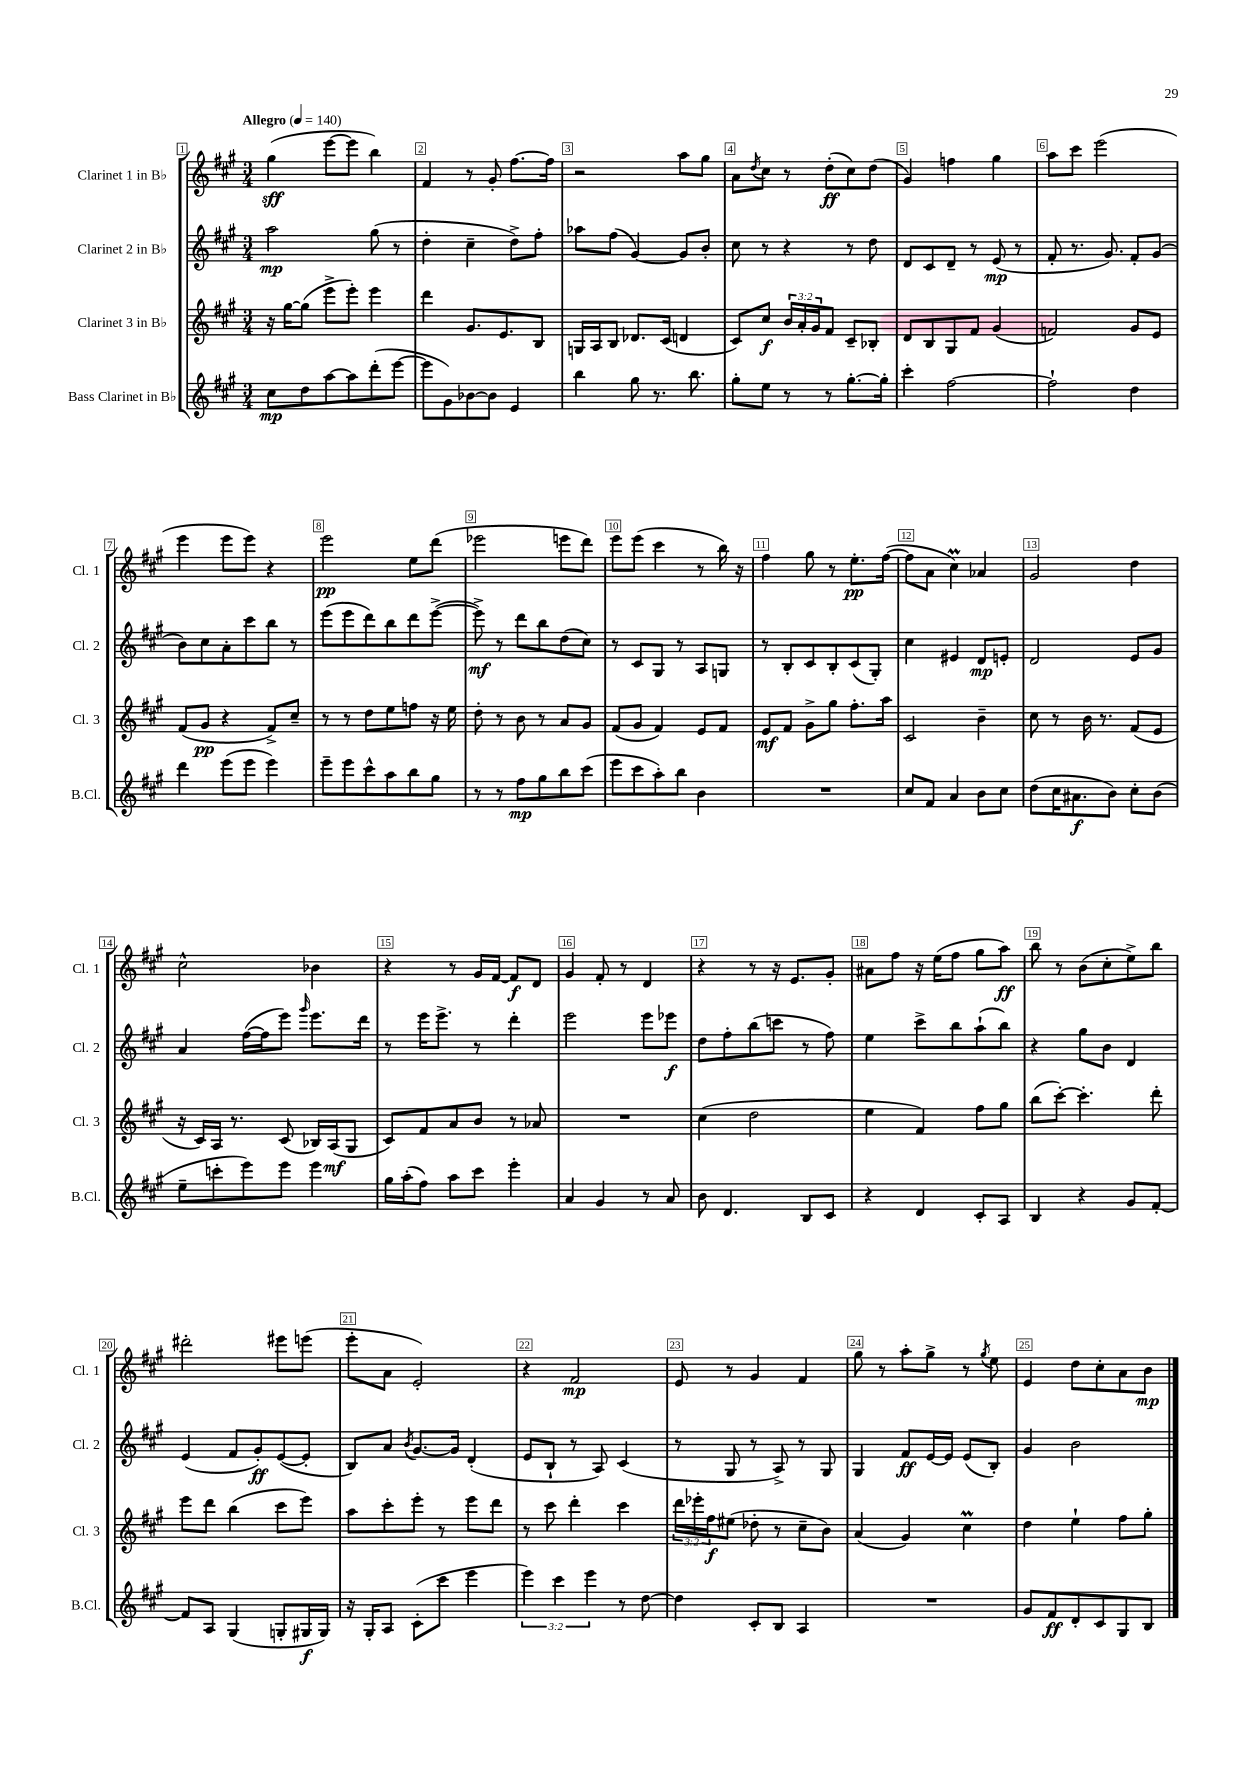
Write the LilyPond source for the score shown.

<<
\new StaffGroup <<
\new Staff = "s0" \with { instrumentName = "Clarinet 1 in Bb" shortInstrumentName = "Cl. 1" } {
    \clef treble \key a \major \numericTimeSignature \time 3/4 \tempo "Allegro" 4 = 140
    gis''4\sff( e'''8~ e'''8 b''4) |
    fis'4 r8 gis'8-. fis''8.~ fis''16 |
    r2 a''8 gis''8 |
    a'8 \acciaccatura { d''8 } cis''8 r8 d''8-.\ff( cis''8) d''8( |
    gis'4) f''4 gis''4 |
    a''8 cis'''8 e'''2( |
    e'''4 e'''8 e'''8) r4 |
    e'''2\pp e''8 d'''8( |
    ees'''2 e'''8 d'''8) |
    e'''8 e'''8( cis'''4 r8 b''16) r16 |
    fis''4 gis''8 r8 e''8.-.\pp fis''16~( |
    fis''8 a'8 cis''4\prall) aes'4 |
    gis'2 d''4 |
    cis''2-^ bes'4 |
    r4 r8 gis'16 fis'16~ fis'8\f d'8 |
    gis'4 fis'8-. r8 d'4 |
    r4 r8 r16 e'8. gis'8-. |
    ais'8 fis''8 r16 e''16( fis''8 gis''8 a''8\ff) |
    b''8 r8 b'8( cis''8-. e''8->) b''8 |
    dis'''2-. eis'''8 e'''8( |
    e'''8-. a'8 e'2-.) |
    r4 fis'2\mp |
    e'8 r8 gis'4 fis'4 |
    gis''8 r8 a''8-. gis''8-> r8 \acciaccatura { gis''8 } e''8 |
    e'4 d''8 cis''8-. a'8 b'8\mp \bar "|." |
}
\new Staff = "s1" \with { instrumentName = "Clarinet 2 in Bb" shortInstrumentName = "Cl. 2" } {
    \clef treble \key a \major \numericTimeSignature \time 3/4
    a''2\mp gis''8( r8 |
    d''4-. cis''4-- d''8->) fis''8-. |
    aes''8 fis''8( gis'4~) gis'8 b'8-. |
    cis''8 r8 r4 r8 d''8 |
    d'8 cis'8 d'8-- r8 e'8\mp( r8 |
    fis'8-. r8. gis'8.) fis'8-. gis'8( |
    b'8) cis''8 a'8-. cis'''8 b''8 r8 |
    e'''8( e'''8 d'''8) b''8 d'''8 e'''8~->( |
    e'''8->\mf) r8 d'''8 b''8 d''8( cis''8) |
    r8 cis'8 gis8 r8 a8 g8 |
    r8 b8-. cis'8 b8-. cis'8( gis8-.) |
    cis''4 eis'4 d'8\mp e'8-. |
    d'2 e'8 gis'8 |
    a'4 fis''16~( fis''16 e'''8) \grace { gis'''16 } e'''8. d'''16 |
    r8 e'''16 e'''8.-> r8 d'''4-. |
    e'''2 e'''8 ees'''8\f |
    d''8 fis''8-. b''8( c'''8 r8 fis''8) |
    e''4 cis'''8-> b''8 a''8-!( b''8) |
    r4 gis''8 b'8 d'4 |
    e'4( fis'8 gis'8-.\ff) e'8~( e'8-. |
    b8) a'8 \acciaccatura { b'8 } gis'8.~ gis'16 d'4-.( |
    e'8 b8-! r8 a8) cis'4( |
    r8 gis8 r8 a8->) r8 gis8 |
    gis4 fis'8\ff e'16~ e'16 e'8( b8-.) |
    gis'4 b'2 \bar "|." |
}
\new Staff = "s2" \with { instrumentName = "Clarinet 3 in Bb" shortInstrumentName = "Cl. 3" } {
    \clef treble \key a \major \numericTimeSignature \time 3/4 \override Staff.TupletNumber.text = #tuplet-number::calc-fraction-text
    r16 gis''16~ gis''8( e'''8-> e'''8-.) e'''4 |
    d'''4 gis'8. e'8. b8 |
    g16 a16 b8 des'8. cis'16( d'4 |
    cis'8) cis''8\f \tuplet 3/2 { b'16 a'16-. gis'16 } fis'8 cis'8-- bes8-. |
    d'8 b8 gis8 fis'8 gis'4( |
    f'2) gis'8 e'8 |
    fis'8( gis'8\pp r4 fis'8->) cis''8-- |
    r8 r8 d''8 e''8 f''8 r16 e''16 |
    d''8-. r8 b'8 r8 a'8 gis'8 |
    fis'8( gis'8 fis'4) e'8 fis'8 |
    e'8\mf fis'8 gis'8-> gis''8 fis''8.-. a''16 |
    cis'2 b'4-- |
    cis''8 r8 b'16 r8. fis'8( e'8 |
    r16 cis'16) a16 r8. cis'8( bes16) a16\mf( gis8 |
    cis'8) fis'8 a'8 b'8 r8 aes'8 |
    R2. |
    cis''4( d''2 |
    e''4 fis'4) fis''8 gis''8 |
    b''8( cis'''8~-.) cis'''4.-. d'''8-. |
    e'''8 d'''8 b''4( cis'''8 e'''8) |
    a''8 cis'''8-. e'''8-. r8 e'''8 d'''8 |
    r8 cis'''8 d'''4-. cis'''4 |
    \tuplet 3/2 { d'''16 ees'''16-. fis''16\f } eis''8( des''8-. r8 cis''8-- b'8) |
    a'4( gis'4) cis''4\prall |
    d''4 e''4-! fis''8 gis''8-. \bar "|." |
}
\new Staff = "s3" \with { instrumentName = "Bass Clarinet in Bb" shortInstrumentName = "B.Cl." } {
    \clef treble \key a \major \numericTimeSignature \time 3/4 \override Staff.TupletNumber.text = #tuplet-number::calc-fraction-text
    cis''8\mp d''8 a''8~ a''8 d'''8-.( e'''8~ |
    e'''8 gis'8) bes'8~ bes'8 e'4 |
    b''4 gis''8 r8. b''8. |
    gis''8-. e''8 r8 r8 gis''8.~-. gis''16-. |
    cis'''4-. fis''2~ |
    fis''2-! d''4 |
    d'''4 e'''8( e'''8 e'''4) |
    e'''8-- e'''8 cis'''8-^ a''8 b''8 gis''8 |
    r8 r8 fis''8\mp gis''8 b''8 cis'''8( |
    e'''8 cis'''8 a''8-.) b''8 b'4 |
    R2. |
    cis''8 fis'8 a'4 b'8 cis''8 |
    d''8( cis''16 ais'8.\f b'8) cis''8-. b'8( |
    e''8-- c'''8-. e'''8) e'''8 e'''4 |
    gis''16 a''16-.( fis''8) a''8 cis'''8 e'''4-. |
    a'4 gis'4 r8 a'8 |
    b'8 d'4. b8 cis'8 |
    r4 d'4 cis'8-. a8 |
    b4 r4 gis'8 fis'8~-. |
    fis'8 a8 gis4( g8-. gis16\f gis16) |
    r16 gis16-. a8 cis'8-.( cis'''8 e'''4 |
    \tuplet 3/2 { e'''4) cis'''4 e'''4 } r8 d''8~ |
    d''4 cis'8-. b8 a4 |
    R2. |
    gis'8 fis'8\ff d'8-. cis'8 gis8 b8 \bar "|." |
}
>>
>>
\layout { \context { \Score \override BarNumber.break-visibility = ##(#f #t #t) barNumberVisibility = #all-bar-numbers-visible \override BarNumber.stencil = #(make-stencil-boxer 0.1 0.3 ly:text-interface::print) } }
